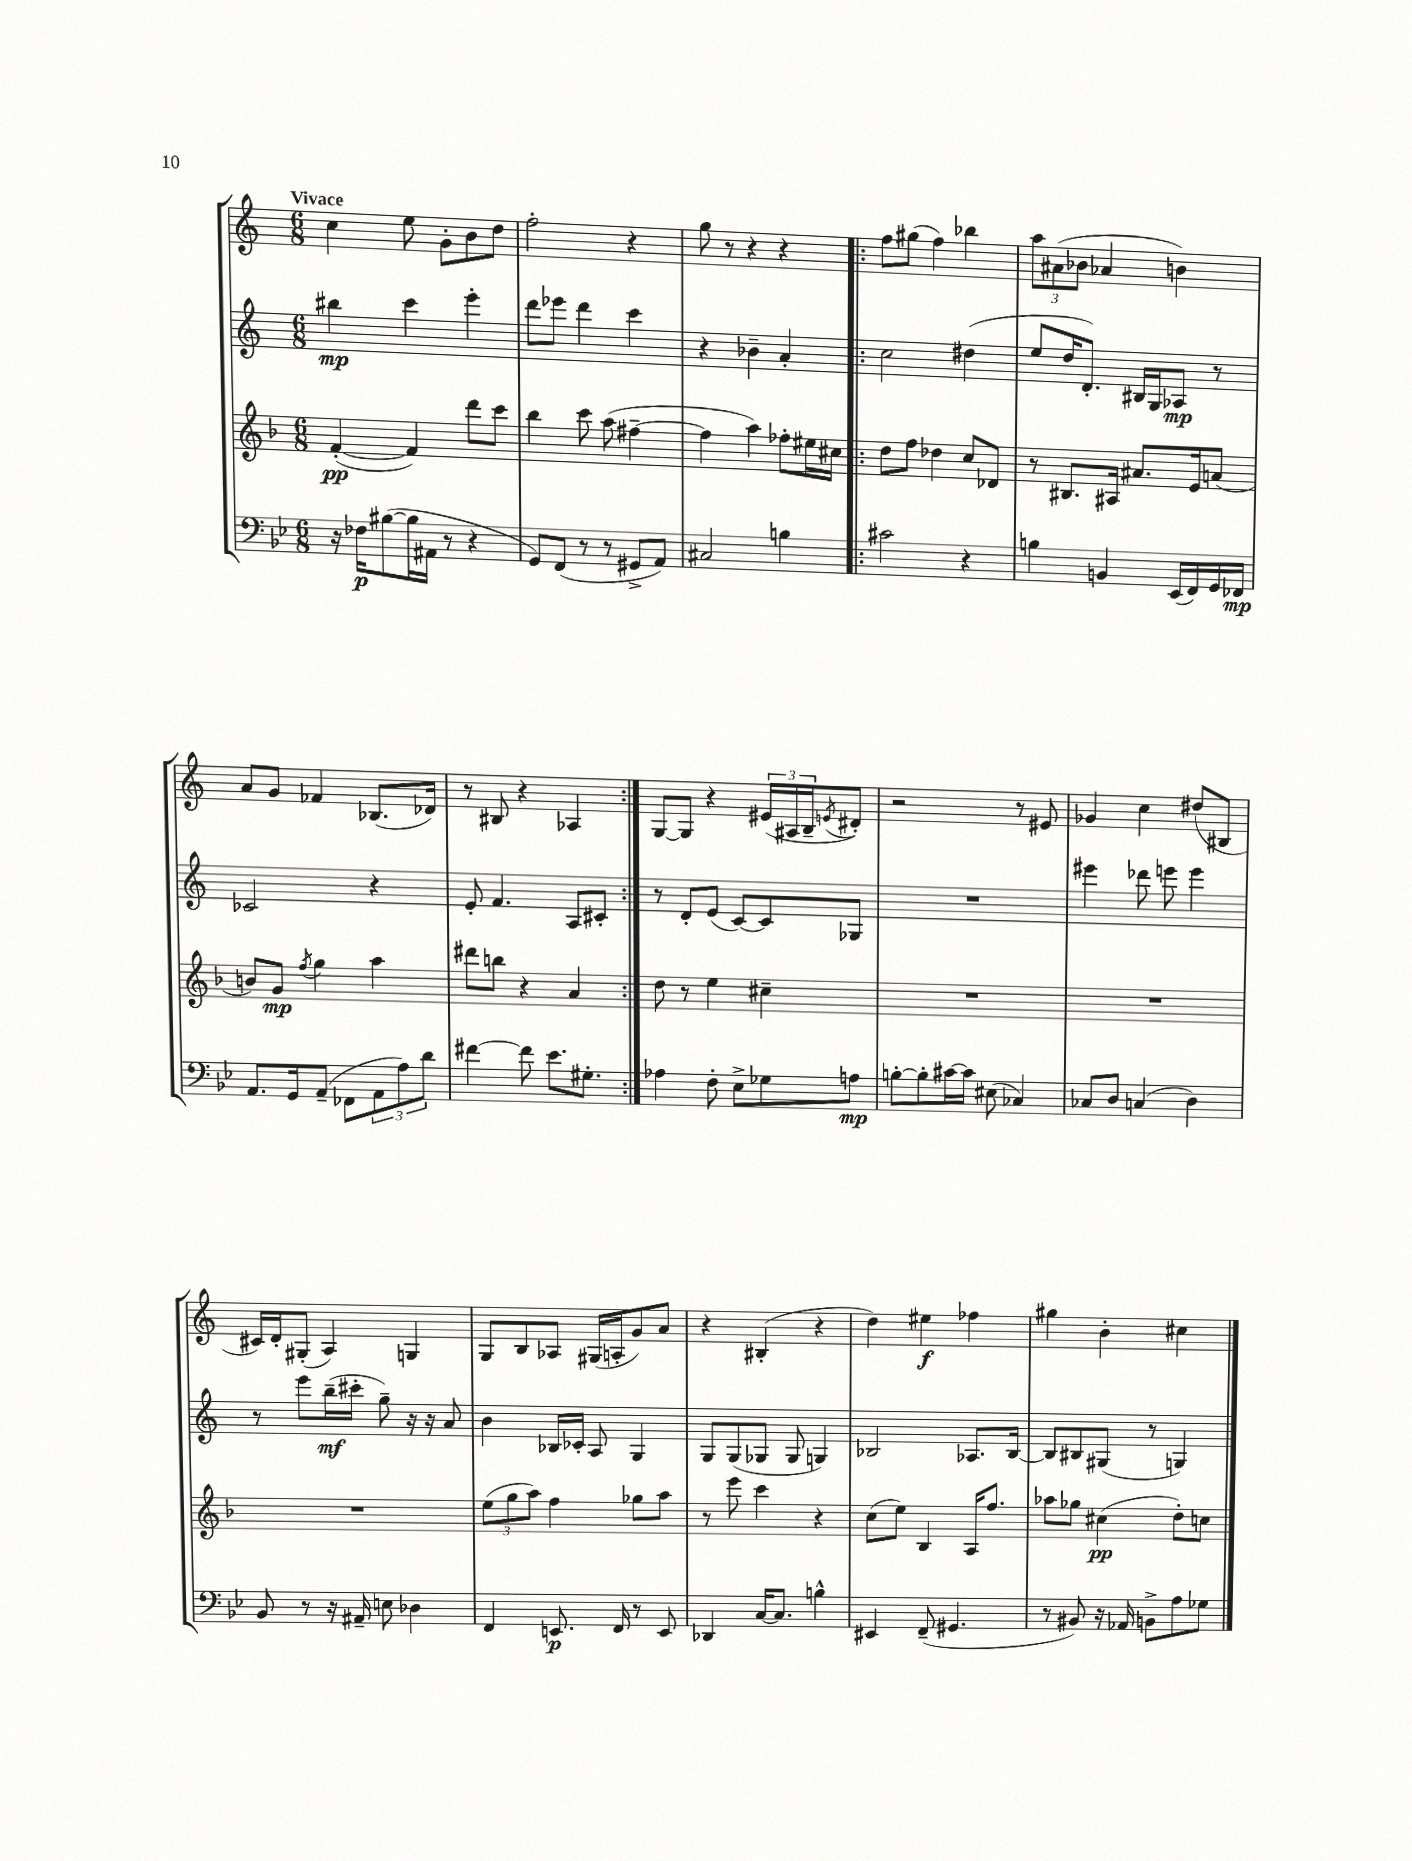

**kern	**kern	**kern	**kern
*staff4	*staff3	*staff2	*staff1
*clefF4	*clefG2	*clefG2	*clefG2
*k[b-e-]	*k[b-]	*k[]	*k[]
*M6/8	*M6/8	*M6/8	*M6/8
16r	([4f'/	4bb#\	4cc\
16F-\LK	.	.	.
([8B#\	.	.	.
16B#\]L	4f/])	4ccc\	8ee\
16AA#\JJ	.	.	.
8r	.	.	8g'\L
4r	8ddd\L	4eee'\	8b\
.	8ccc\J	.	8dd\J
=	=	=	=
8GG/L)	4bb-\	8ddd\L	2ff'\
(8FF/J	.	8eee-\J	.
8r	8ccc\	4ddd\	.
8r	(8aa\	.	.
8GG#^/L	[4ff#~\	4ccc\	4r
8AA/J)	.	.	.
=	=	=	=
2C#/	4ff#\]	4r	8gg\
.	.	.	8r
.	4aa\)	4b-~\	4r
4B\	8ff-'\L	4a'/	4r
.	16ee#\L	.	.
.	16cc#\JJ	.	.
=!|:	=!|:	=!|:	=!|:
2c#\	8dd\L	2cc\	8ff\L
.	8ff\J	.	(8gg#\J
.	4dd-\	.	4ff\)
4r	8cc/L	(4dd#\	4bb-\
.	8d-/J	.	.
=	=	=	=
4B\	8r	8ee/L	12aa\L
.	.	.	(12a#\
.	8.B#/L	16dd/K	.
.	.	.	12b-\J
.	.	8.d'/J)	.
4BB/	.	.	4a-/
.	16A#/Jk	.	.
.	8.a#/L	16B#/LL	.
.	.	16G/J	.
(16EE-/LL	.	8A-/J	4b\)
16FF/)	16e/k	.	.
16GG/	(8a/J	8r	.
16FF-/JJ	.	.	.
=	=	=	=
8.AA/L	8b/L)	2c-/	8a/L
.	8g/J	.	8g/J
16GG/k	.	.	.
.	8qff/	.	.
(8AA~/J	4gg\	.	4f-/
8FF-\L	.	.	.
12AA\	4aa\	4r	(8.B-/L
12A\)	.	.	.
12d\J	.	.	.
.	.	.	16d-/Jk)
=	=	=	=
[4f#\	8ddd#\L	8e'/	8r
.	8bb\J	4.f/	8B#/
8f#\]	4r	.	4r
8.e-\L	.	.	.
.	4a/	8A/L	4A-/
8.G#'\J	.	.	.
.	.	8c#'/J	.
=:|!	=:|!	=:|!	=:|!
4A-\	8dd\	8r	[8G/L
.	8r	8d'/L	8G/]J
8F'\	4ee\	(8e/J	4r
8E-^\L	.	[8c/L)	.
8G-\	4cc#~\	8c/]	(24e#/LL
.	.	.	24A#/
.	.	.	24B~/J
.	.	.	8qe/
8A\J	.	8G-/J	8d#'/J)
=	=	=	=
[8B'\L	2.r	2.r	2r
8B'\]	.	.	.
[16c#\L	.	.	.
16c#\]JJ	.	.	.
(8E#\	.	.	.
4C-/)	.	.	8r
.	.	.	8e#/
=	=	=	=
8C-/L	2.r	4eee#\	4g-/
8D/J	.	.	.
(4C/	.	8ddd-\	4cc\
.	.	8eee\	.
4D\)	.	4eee\	(8dd#/L
.	.	.	8B#/J
=	=	=	=
8BB-/	2.r	8r	16c#/LL)
.	.	.	16d'/J
8r	.	8eee\L	(8G#'/J
16r	.	(16bb~\L	4A/)
16AA#~/	.	16ccc#'\JJ	.
8E\	.	8gg~\)	.
4D-\	.	16r	4G/
.	.	16r	.
.	.	8a/	.
=	=	=	=
4FF/	(12ee\L	4b\	8G/L
.	12gg\	.	.
.	.	.	8B/
.	12aa\J)	.	.
8.EE/	4ff\	16B-/LL	8A-/J
.	.	16c-'/JJ	.
.	.	8A/	(16G#/LL
16FF/	.	.	16A'/J
8r	8gg-\L	4G/	8g/)
8EE/	8aa\J	.	8a/J
=	=	=	=
4DD-/	8r	8G/L	4r
.	8eee\	(8G/	.
[16C/LK	4ccc\	8G-/J	(4B#'/
8.C/]J	.	.	.
.	.	8G-/	.
4B^^\	4r	4G/)	4r
=	=	=	=
4EE#/	(8cc\L	2B-/	4dd\)
.	8ee\J)	.	.
(8FF~/	4B-/	.	4ee#\
4.GG#/	.	.	.
.	16A/LK	8.A-/L	4ff-\
.	8.ff/J	.	.
.	.	[16B-/Jk	.
=	=	=	=
8r	8aa-\L	8B-/]L	4gg#\
8BB#/)	8gg-\J	8B#/	.
16r	(4cc#\	(8G#/J	4b'\
16AA-/	.	.	.
8BB^\L	.	8r	.
8A\	8dd'\L)	4G/)	4cc#\
8G-\J	8cc\J	.	.
==	==	==	==
*-	*-	*-	*-
